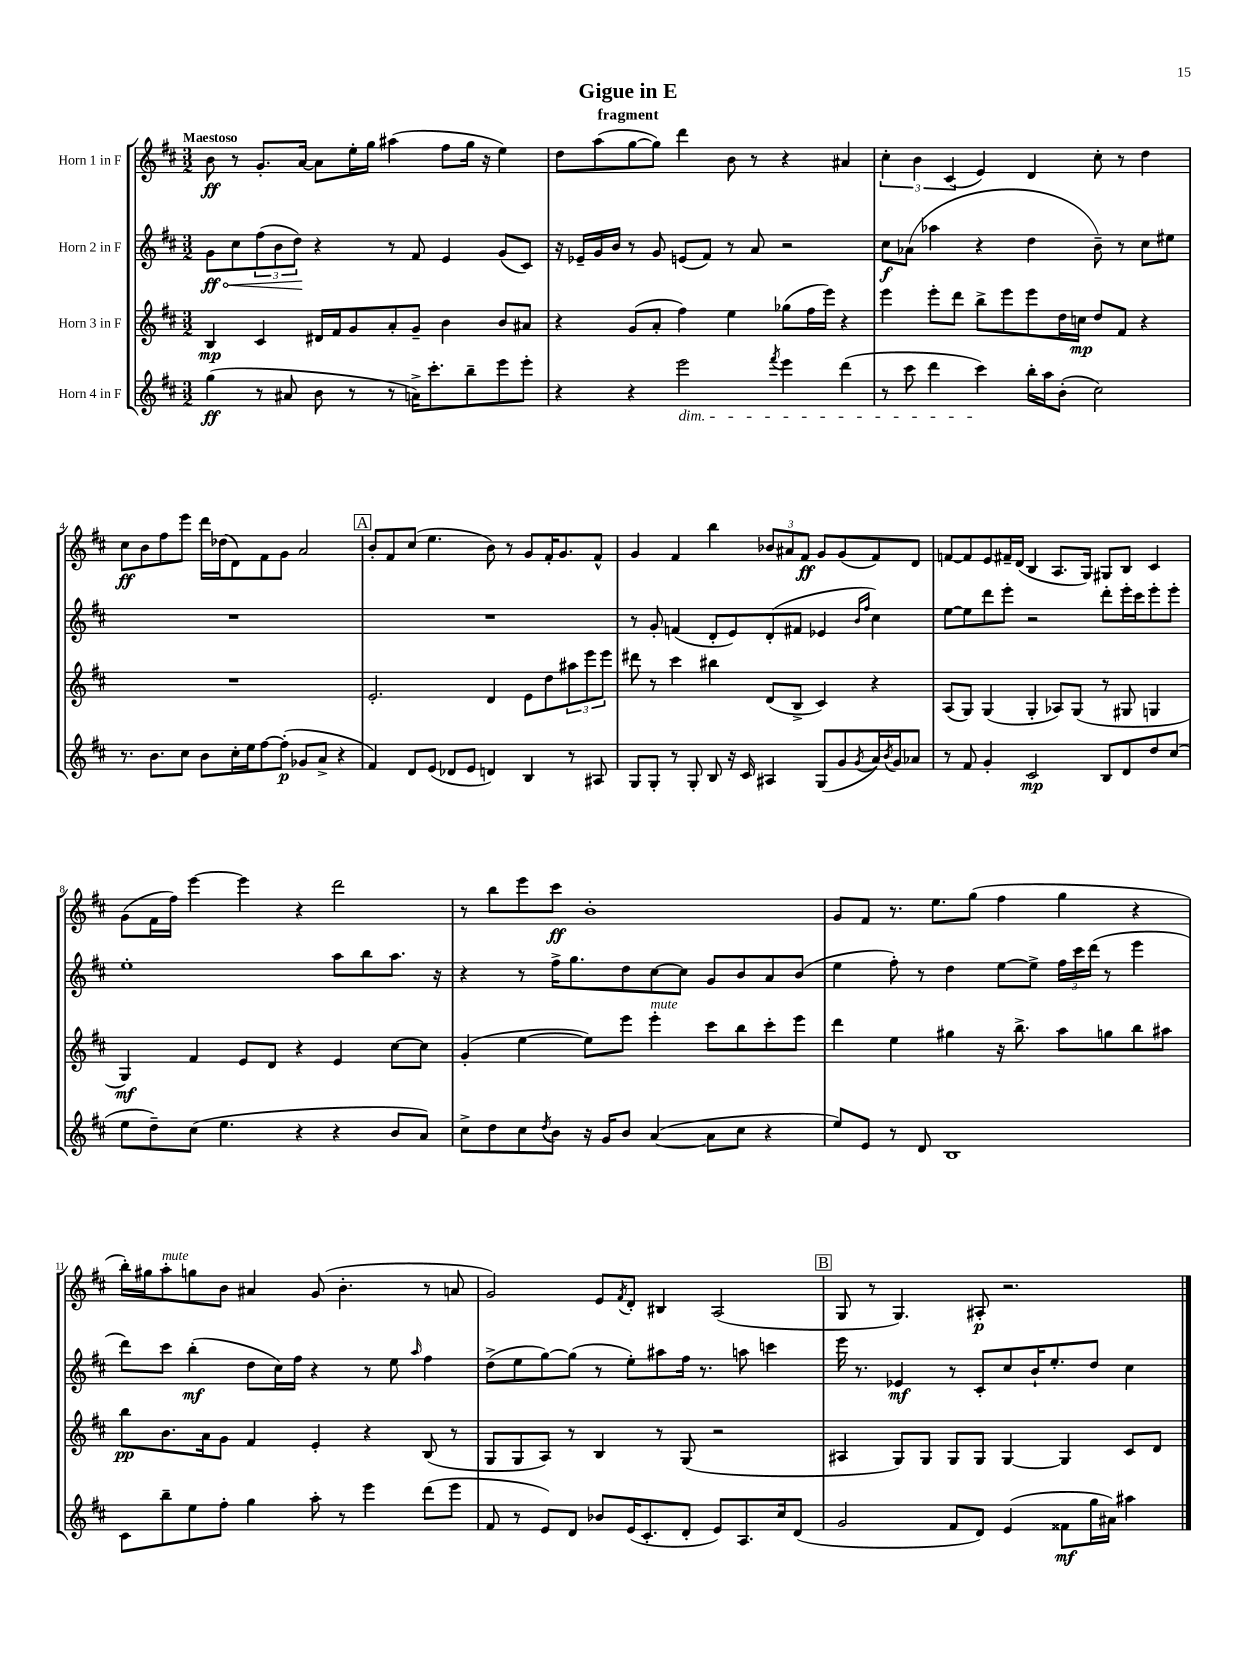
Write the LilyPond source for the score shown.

\header { title = "Gigue in E" subtitle = "fragment" }
<<
\new StaffGroup <<
\new Staff = "s0" \with { instrumentName = "Horn 1 in F" } {
    \clef treble \key d \major \numericTimeSignature \time 3/2 \tempo "Maestoso"
    b'8\ff r8 g'8.-. a'16~ a'8 e''16-. g''16 ais''4( fis''8 g''16 r16 e''4) |
    d''8 a''8( g''8~ g''8) d'''4 b'8 r8 r4 ais'4 |
    \tuplet 3/2 { cis''4-. b'4 cis'4( } e'4) d'4 cis''8-. r8 d''4 |
    cis''8\ff b'8 fis''8 e'''8 d'''16 des''16( d'8) fis'8 g'8 a'2 |
    \mark \markup { \box "A" } b'8-. fis'8 cis''8( e''4. b'8) r8 g'8 fis'16-. g'8. fis'8-^ |
    g'4 fis'4 b''4 \tuplet 3/2 { bes'8 ais'8 fis'8\ff } g'8 g'8( fis'8) d'8 |
    f'8~ f'8 e'8 fis'16-- d'16( b4 a8. g16) gis8 b8 cis'4 |
    g'8( fis'16 fis''16) e'''4~ e'''4 r4 d'''2 |
    r8 b''8 e'''8 cis'''8\ff b'1-. |
    g'8 fis'8 r8. e''8. g''8( fis''4 g''4 r4 |
    b''16-.) gis''16 a''8-.^\markup { \italic "mute" } g''8 b'8 ais'4 g'8( b'4.-. r8 a'8 |
    g'2) e'8 \acciaccatura { fis'8 } d'8-. bis4 a2( |
    \mark \markup { \box "B" } g8 r8 g4.) ais8-.\p r2. \bar "|." |
}
\new Staff = "s1" \with { instrumentName = "Horn 2 in F" } {
    \clef treble \key d \major \numericTimeSignature \time 3/2
    \once \override Hairpin.circled-tip = ##t g'8\ff\< cis''8 \tuplet 3/2 { fis''8( b'8 d''8\!) } r4 r8 fis'8 e'4 g'8( cis'8) |
    r16 ees'16-- g'16 b'16 r8 g'8 e'8( fis'8) r8 a'8 r2 |
    cis''8\f aes'8( aes''4 r4 d''4 b'8--) r8 cis''8 eis''8 |
    R1. |
    \mark \markup { \box "A" } R1. |
    r8 g'8-. f'4( d'8-. e'8) d'8-.( fis'8 ees'4 \grace { b'16 fis''16 } cis''4) |
    e''8~ e''8 d'''8 e'''8-. r2 d'''8-. e'''16-. cis'''16 e'''8-. e'''8-. |
    e''1-. a''8 b''8 a''8. r16 |
    r4 r8 fis''16-> g''8. d''8 cis''8~ cis''8 g'8 b'8 a'8 b'8( |
    e''4 fis''8-.) r8 d''4 e''8~ e''8-> \tuplet 3/2 { fis''16 cis'''16 d'''16( } r8 e'''4 |
    d'''8) cis'''8 b''4-.\mf( d''8 cis''16) fis''16 r4 r8 e''8 \grace { a''16 } fis''4 |
    d''8->( e''8 g''8~) g''8( r8 e''8-.) ais''8 fis''16 r8. a''8 c'''4 |
    \mark \markup { \box "B" } e'''16 r8. ees'4\mf r8 cis'8-. cis''8 b'16-! e''8.-. d''8 cis''4 \bar "|." |
}
\new Staff = "s2" \with { instrumentName = "Horn 3 in F" } {
    \clef treble \key d \major \numericTimeSignature \time 3/2
    b4\mp cis'4 dis'16 fis'16 g'8 a'8-. g'8-- b'4 b'8 ais'8 |
    r4 g'8( a'8-. fis''4) e''4 ges''8( fis''16 e'''16) r4 |
    e'''4 e'''8-. d'''8 b''8-> e'''8 e'''8 d''16 c''16\mp d''8 fis'8 r4 |
    R1. |
    \mark \markup { \box "A" } e'2.-. d'4 e'8 d''8 \tuplet 3/2 { ais''8 e'''8 e'''8 } |
    dis'''8 r8 cis'''4 bis''4 d'8( b8-> cis'4) r4 |
    a8( g8) g4( g4-. aes8) g8( r8 gis8 g4 |
    g4\mf) fis'4 e'8 d'8 r4 e'4 cis''8~ cis''8 |
    g'4-.( e''4~ e''8) e'''8 e'''4-.^\markup { \italic "mute" } cis'''8 b''8 cis'''8-. e'''8 |
    d'''4 e''4 gis''4 r16 b''8.-> a''8 g''8 b''8 ais''8 |
    b''8\pp b'8. a'16 g'8 fis'4 e'4-. r4 b8( r8 |
    g8 g8 a8) r8 b4 r8 g8( r2 |
    \mark \markup { \box "B" } ais4 g8) g8 g8 g8 g4~ g4 cis'8 d'8 \bar "|." |
}
\new Staff = "s3" \with { instrumentName = "Horn 4 in F" } {
    \clef treble \key d \major \numericTimeSignature \time 3/2
    g''4\ff( r8 ais'8 b'8 r8 r8 a'16->) cis'''8.-. b''8-- e'''8 e'''8-. |
    r4 r4 e'''2\dim \acciaccatura { fis'''8 } e'''4 d'''4( |
    r8 cis'''8 d'''4 cis'''4\!) b''16-. a''16 b'8-.( cis''2) |
    r8. b'8. cis''8 b'8 cis''16-. e''16 fis''8~ fis''8-.\p( ges'8 a'8-> r4 |
    \mark \markup { \box "A" } fis'4) d'8 e'8( des'8 e'8 d'4) b4 r8 ais8 |
    g8 g8-. r8 g8-. b8 r16 cis'16 ais4 g8( g'8 \acciaccatura { g'8 } a'16) \acciaccatura { b'8 } g'16 aes'8 |
    r8 fis'8 g'4-. cis'2\mp b8 d'8 d''8 cis''8( |
    e''8 d''8--) cis''8( e''4. r4 r4 b'8 a'8) |
    cis''8-> d''8 cis''8 \acciaccatura { d''8 } b'8 r16 g'16 b'8 a'4~( a'8 cis''8 r4 |
    e''8) e'8 r8 d'8 b1 |
    cis'8 b''8-- e''8 fis''8-. g''4 a''8-. r8 e'''4 d'''8( e'''8 |
    fis'8 r8 e'8) d'8 bes'8 e'16( cis'8.-. d'8-. e'8) a8. cis''16 d'8( |
    \mark \markup { \box "B" } g'2 fis'8 d'8) e'4( fisis'8\mf g''16 ais'16) ais''4 \bar "|." |
}
>>
>>
